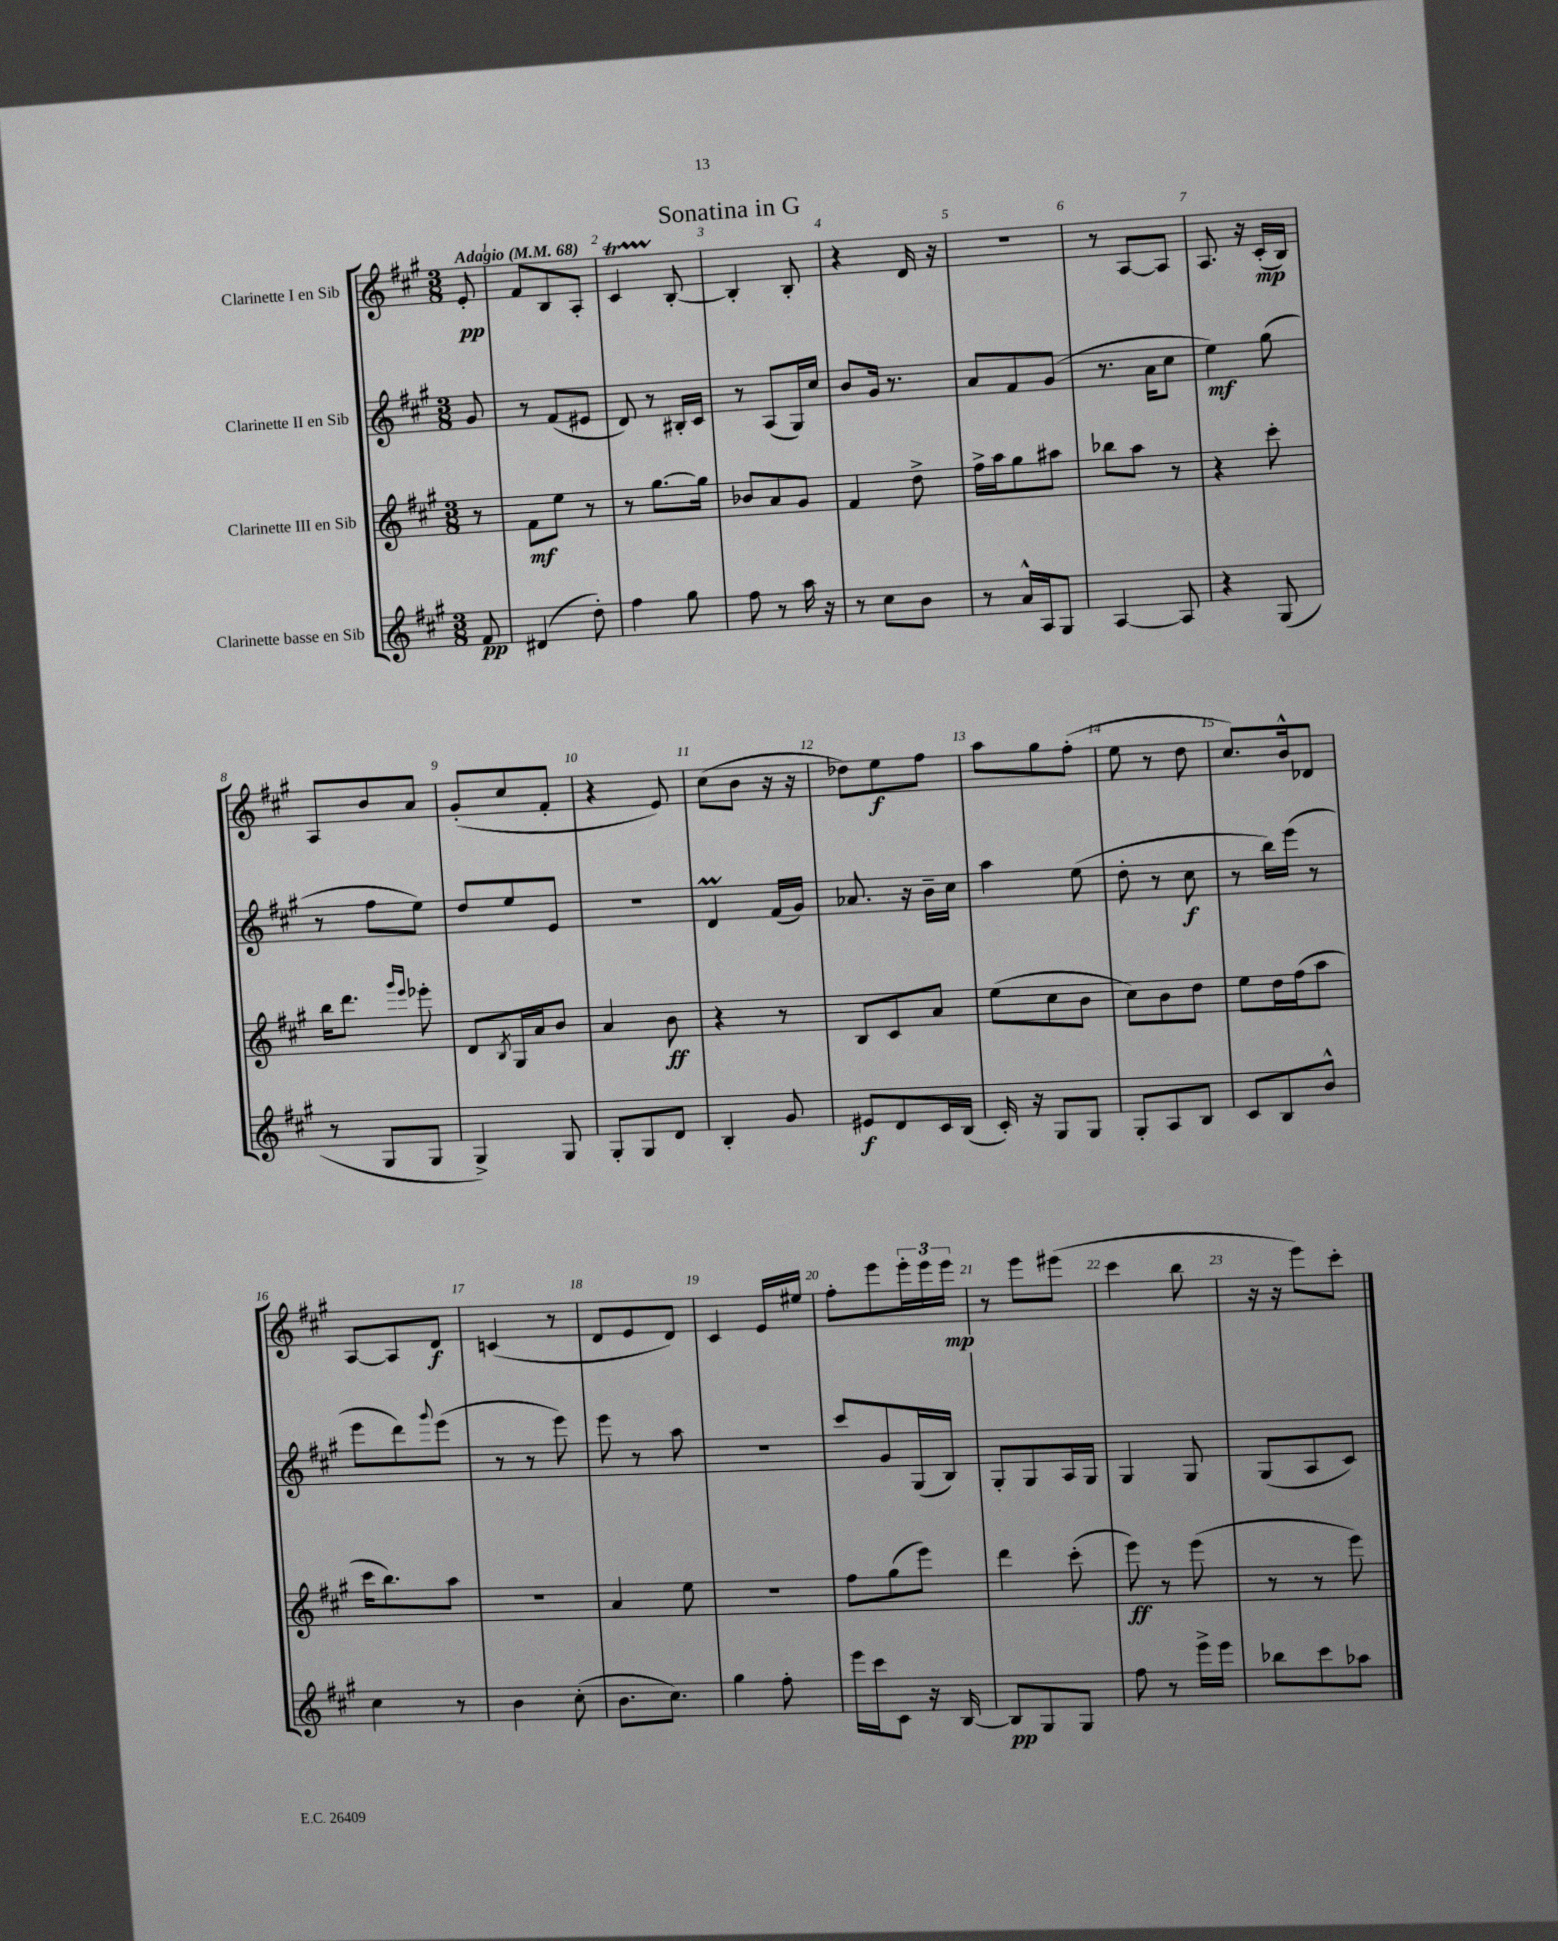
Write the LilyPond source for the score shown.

\header { title = "Sonatina in G" }
<<
\new StaffGroup <<
\new Staff = "s0" \with { instrumentName = "Clarinette I en Sib" } {
    \clef treble \key a \major \numericTimeSignature \time 3/8 \partial 8 \tempo "Adagio" 4 = 68
    e'8-.\pp |
    fis'8 b8 a8-. |
    cis'4\startTrillSpan b8~-.\stopTrillSpan |
    b4-. b8-. |
    r4 d'16 r16 |
    R4. |
    r8 a8~ a8 |
    a8. r16 cis'16-.\mp( b16) |
    a8 b'8 a'8 |
    gis'8-.( cis''8 fis'8-. |
    r4 e'8) |
    cis''8( b'8 r16 r16 |
    des''8) e''8\f fis''8 |
    a''8 gis''8 fis''8-.( |
    e''8 r8 d''8 |
    cis''8.) b'16-^ des'8 |
    a8~ a8 d'8\f |
    c'4( r8 |
    d'8 e'8 d'8) |
    cis'4 e'16 eis''16 |
    fis''8-. e'''8 \tuplet 3/2 { e'''16-. e'''16 e'''16\mp } |
    r8 e'''8 eis'''8( |
    cis'''4 b''8 |
    r16 r16 e'''8) cis'''8-. \bar "|." |
}
\new Staff = "s1" \with { instrumentName = "Clarinette II en Sib" } {
    \clef treble \key a \major \numericTimeSignature \time 3/8 \partial 8
    gis'8 |
    r8 fis'8( eis'8 |
    d'8) r8 bis16-. cis'16 |
    r8 a8( gis16) cis''16 |
    b'8 gis'16 r8. |
    a'8 fis'8 gis'8( |
    r8. a'16 cis''8 |
    e''4\mf) gis''8( |
    r8 fis''8 e''8) |
    d''8 e''8 e'8 |
    R4. |
    d'4\prall fis'16( gis'16) |
    aes'8. r16 b'16-- cis''16 |
    a''4 e''8( |
    d''8-. r8 cis''8\f |
    r8 b''16) e'''16( r8 |
    e'''8 d'''8) \appoggiatura { gis'''8 } e'''8( |
    r8 r8 e'''8) |
    e'''8 r8 a''8 |
    R4. |
    cis'''8 gis'8 gis16( b16) |
    gis8-. gis8 a16 gis16 |
    gis4 gis8 |
    gis8( a8 cis'8) \bar "|." |
}
\new Staff = "s2" \with { instrumentName = "Clarinette III en Sib" } {
    \clef treble \key a \major \numericTimeSignature \time 3/8 \partial 8
    r8 |
    fis'8\mf e''8 r8 |
    r8 gis''8.~ gis''16 |
    bes'8 a'8 gis'8 |
    fis'4 d''8-> |
    fis''16-> a''16 gis''8 ais''8 |
    bes''8 a''8 r8 |
    r4 cis'''8-. |
    b''16 d'''8. \grace { gis'''16 e'''16 } ees'''8-. |
    d'8 \acciaccatura { b8 } gis16 a'16 b'8 |
    a'4 b'8\ff |
    r4 r8 |
    b8 cis'8 a'8 |
    e''8( cis''8 b'8 |
    cis''8) b'8 d''8 |
    e''8 d''16 fis''16( a''8 |
    cis'''16 b''8.) a''8 |
    R4. |
    a'4 e''8 |
    R4. |
    fis''8 gis''8( e'''8) |
    d'''4 cis'''8-.( |
    e'''8\ff) r8 e'''8( |
    r8 r8 e'''8) \bar "|." |
}
\new Staff = "s3" \with { instrumentName = "Clarinette basse en Sib" } {
    \clef treble \key a \major \numericTimeSignature \time 3/8 \partial 8
    fis'8\pp |
    dis'4( d''8-.) |
    fis''4 gis''8 |
    fis''8 r8 a''16 r16 |
    r8 cis''8 b'8 |
    r8 a'16-^ a16 gis8 |
    a4~ a8 |
    r4 gis8( |
    r8 gis8 gis8 |
    gis4->) gis8 |
    gis8-. gis8 d'8 |
    b4-. gis'8 |
    eis'8\f d'8 cis'16 b16( |
    cis'16-.) r16 gis8 gis8 |
    gis8-. a8 b8 |
    cis'8 b8 b'8-^ |
    cis''4 r8 |
    b'4 cis''8-.( |
    b'8. cis''8.) |
    gis''4 fis''8-. |
    e'''16 cis'''16 cis'8 r16 b16~ |
    b8\pp gis8 gis8 |
    fis''8 r8 e'''16-> e'''16 |
    bes''8 cis'''8 aes''8 \bar "|." |
}
>>
>>
\layout { \context { \Score \override BarNumber.break-visibility = ##(#f #t #t) barNumberVisibility = #all-bar-numbers-visible } }
